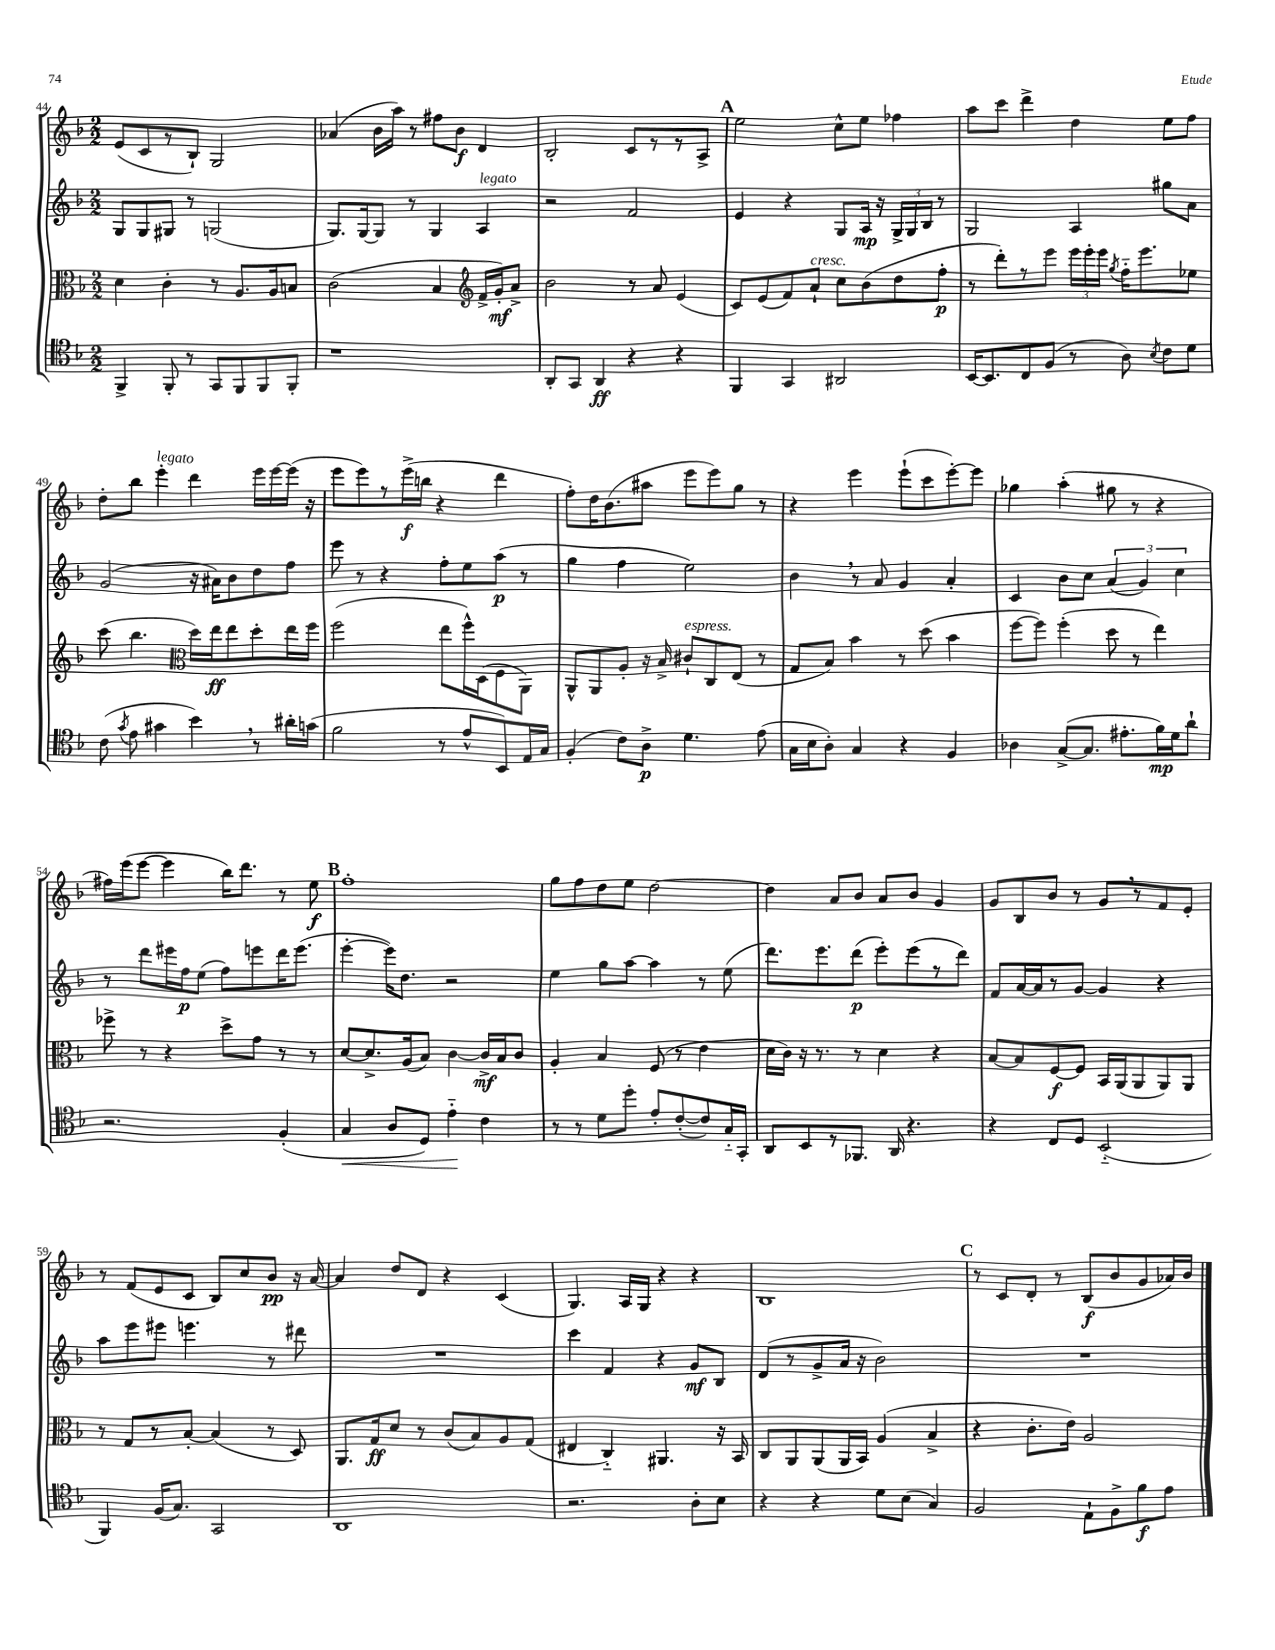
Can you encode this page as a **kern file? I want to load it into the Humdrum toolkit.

**kern	**kern	**kern	**kern
*staff4	*staff3	*staff2	*staff1
*clefC4	*clefC3	*clefG2	*clefG2
*k[b-]	*k[b-]	*k[b-]	*k[b-]
*M2/2	*M2/2	*M2/2	*M2/2
4FF^	4d	8G	(8e
.	.	8G	8c
8FF'	4c'	8G#	8r
8r	.	8r	8B-`)
8GG	8r	(2G	2G
8FF	8.A	.	.
8FF	.	.	.
.	16A	.	.
8FF'	8B	.	.
=	=	=	=
1r	(2c	8.G)	(4a-
.	.	[16G	.
.	.	8G]	16b-
.	.	.	16aa)
.	.	8r	8r
.	4B-	4G	8ff#
.	.	.	8b-
*	*clefG2	*	*
.	16f^	4A	4d
.	16g')	.	.
.	8a^	.	.
=	=	=	=
8AA'	2b-	2r	2B-'
8GG	.	.	.
4AA	.	.	.
4r	8r	2f	8c
.	8a	.	8r
4r	(4e	.	8r
.	.	.	8A^
=	=	=	=
4FF	8c)	4e	2ee
.	(8e	.	.
4GG	8f)	4r	.
.	8a`	.	.
2AA#	8cc	8G	8cc^^
.	(8b-	16A	8ee
.	.	16r	.
.	8dd	24G^	4ff-
.	.	24G	.
.	.	24B-	.
.	8ff'	8r	.
=	=	=	=
[16BB-	8r	2G	8aa
8.BB-]	.	.	.
.	8ddd')	.	8ccc
8C	8r	.	4ddd^
(8F	8eee	.	.
8r	24eee	4A	4dd
.	24eee'	.	.
.	24eee	.	.
.	8qgg	.	.
8A)	16ff'~	.	.
.	8.eee	.	.
8qB-	.	.	.
8c	.	8gg#	8ee
8d	8ee-	8a	8ff
=	=	=	=
(8c	(8ccc	(2g	8dd'
8qg	.	.	.
8e	4.bb-	.	8bb-
4g#	.	.	4eee'
*	*clefC3	*	*
4b-)	16dd)	16r	4ddd
.	16ee	16a#)	.
.	8ee	8b-	.
8r	8dd'	8dd	16eee
.	.	.	[16eee
16a#'	16ee	8ff	(16eee]
(16g	16ff	.	16r
=	=	=	=
2f	(2ff	8eee	8eee
.	.	8r	8eee)
.	.	4r	8r
.	.	.	(16eee^
.	.	.	16bb
8r	8ee	8ff'	4r
8e^^	16ff^^)	8ee	.
.	(16D	.	.
8BB-)	8F	(8aa	4ddd
16E	8AA)	8r	.
16G	.	.	.
=	=	=	=
(4F'	8AA^^	4gg	8ff')
.	8AA	.	16dd
.	.	.	(8.b-
8c)	8A'	4ff	.
8A^	16r	.	8aa#
.	16B-^	.	.
4.d	8c#`	2ee)	8eee
.	8C	.	8eee)
.	(8E	.	8gg
(8e	8r	.	8r
=	=	=	=
16G	8G	4b-	4r
16B-	.	.	.
8A')	8B-)	.	.
4G	4b-	8r	4eee
.	.	8a	.
4r	8r	4g	(8eee`
.	(8dd	.	8ccc
4F	4b-	4a'	[8eee')
.	.	.	8eee]
=	=	=	=
4A-	[8ff	4c	4gg-
.	8ff])	.	.
([8G^	(4ff'	8b-	(4aa'
8.G]	.	8cc	.
.	8dd	(6a	8gg#
8.e#'	.	.	.
.	8r	.	8r
.	.	6g)	.
16f)	4ee)	.	4r
16d	.	.	.
.	.	6cc	.
8a`	.	.	.
=	=	=	=
2.r	8ff-^	8r	16ff#)
.	.	.	(16eee
.	8r	8ddd	[8eee
.	4r	16eee#	4eee]
.	.	16ff	.
.	.	(8ee	.
.	8dd^	8ff)	16bb-)
.	.	.	8.ddd
.	8g	8eee	.
(4F'	8r	16ddd	8r
.	.	(8.eee	.
.	8r	.	8ee
=	=	=	=
4G	[8d	[4eee'	1ff'
.	8.d^]	.	.
8A	.	16eee])	.
.	(16A	8.dd	.
8D)	8B-)	.	.
4e'~	[4c	2r	.
4c	16c^]	.	.
.	16B-	.	.
.	8c	.	.
=	=	=	=
8r	4A'	4ee	8gg
8r	.	.	8ff
8d	4B-	8gg	8dd
8dd'	.	[8aa	8ee
8e'	(8F	4aa]	[2dd
([8c'	8r	.	.
8c])	4e	8r	.
16G'~	.	(8ee	.
16GG'	.	.	.
=	=	=	=
8AA	16d	8.ddd)	4dd]
.	16c)	.	.
8BB-	16r	.	.
.	8.r	8.eee	.
8r	.	.	8a
8.FF-	8r	(8ddd	8b-
.	4d	8eee')	8a
16AA	.	.	.
4.r	.	(8eee	8b-
.	4r	8r	4g
.	.	8ddd)	.
=	=	=	=
4r	[8B-	8f	8g
.	8B-]	[16a	8B-
.	.	16a]	.
8C	[8F	8r	8b-
8D	8F]	[8g	8r
(2BB-'~	16BB-	4g]	8g
.	(16AA	.	.
.	8AA	.	8r
.	8AA)	4r	8f
.	8AA	.	8e'
=	=	=	=
4FF)	8r	8aa	8r
.	8G	8eee	(8f
(16F	8r	8eee#	8e
8.G)	.	.	.
.	[8B-'	4.eee	8c
2GG	(4B-]	.	8B-)
.	.	.	8cc
.	8r	8r	8b-
.	8D)	8ddd#	16r
.	.	.	[16a
=	=	=	=
1AA	8.AA	1r	4a]
.	16G	.	.
.	8d	.	8dd
.	8r	.	8d
.	(8c	.	4r
.	8B-)	.	.
.	8A	.	(4c
.	(8G	.	.
=	=	=	=
2.r	4E#	4ccc	4.G)
.	4C'~)	4f	.
.	.	.	16A
.	.	.	16G
.	4.AA#	4r	4r
8A'	.	8g	4r
8B-	16r	8B-	.
.	16BB-	.	.
=	=	=	=
4r	8C	(8d	1B-
.	8AA	8r	.
4r	(8AA	8g^	.
.	16AA	16a	.
.	16BB-)	16r	.
8d	(4A	2b-)	.
(8B-	.	.	.
4G)	4B-^	.	.
=	=	=	=
2F	4r	1r	8r
.	.	.	8c
.	8.c'	.	8d'
.	.	.	8r
.	16e)	.	.
8E`	2A	.	(8B-
8F^	.	.	8b-
8f	.	.	8g
8e	.	.	16a-)
.	.	.	16b-
==	==	==	==
*-	*-	*-	*-
